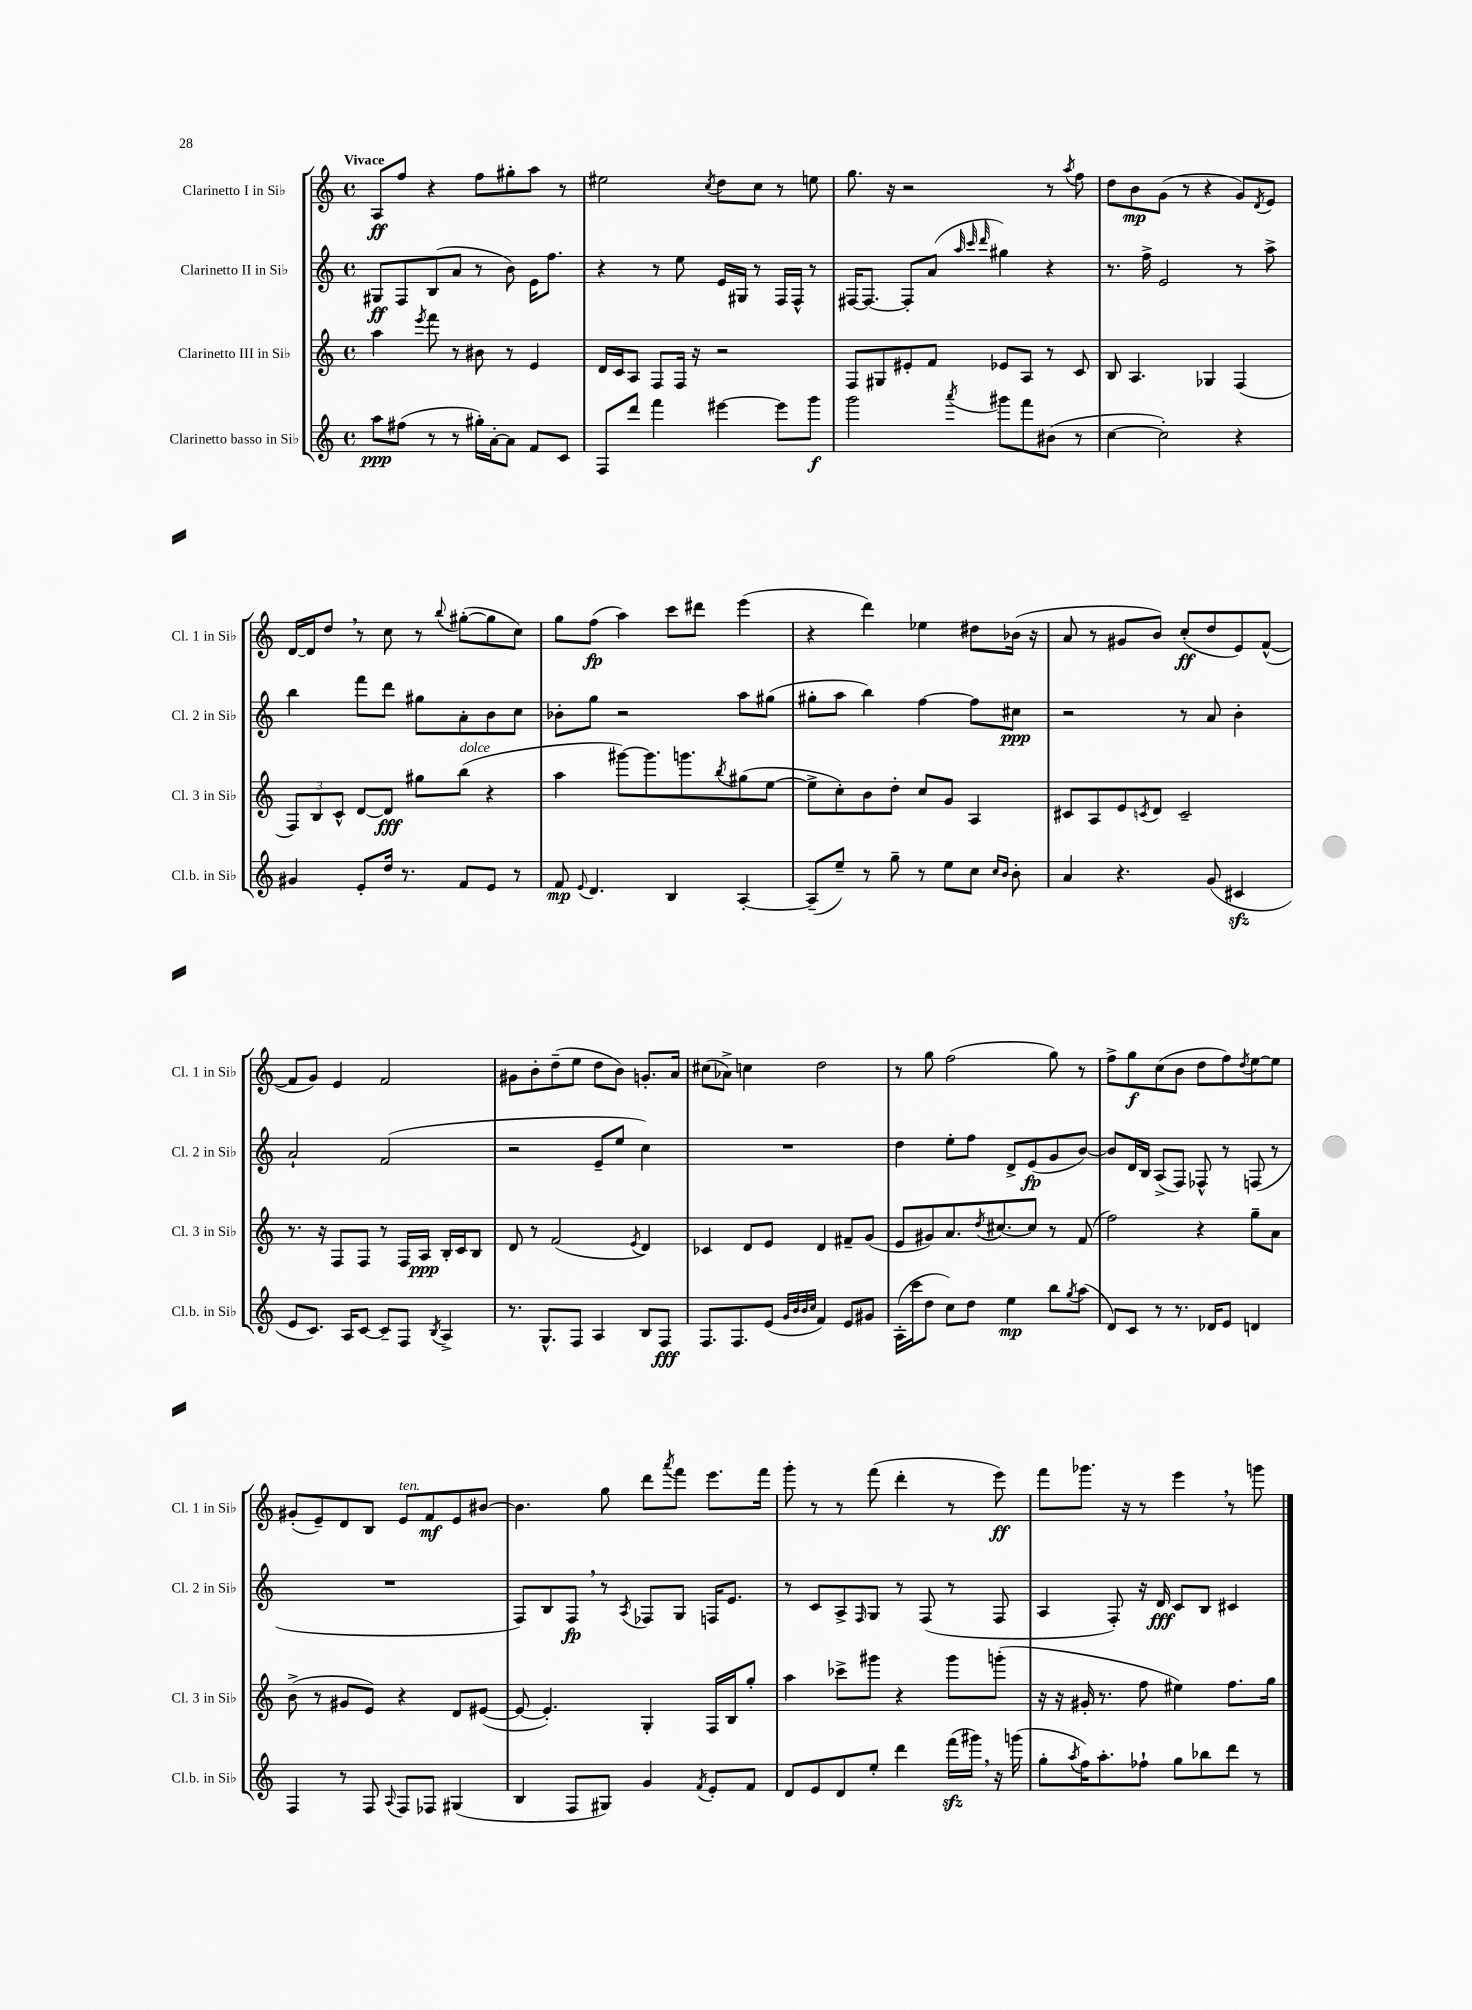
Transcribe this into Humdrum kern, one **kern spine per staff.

**kern	**kern	**kern	**kern
*staff4	*staff3	*staff2	*staff1
*clefG2	*clefG2	*clefG2	*clefG2
*k[]	*k[]	*k[]	*k[]
*M4/4	*M4/4	*M4/4	*M4/4
*met(c)	*met(c)	*met(c)	*met(c)
8aa\L	4aa\	8G#/L	8A/L
(8ff#\J	.	8F/	8ff/J
.	8qeee/	.	.
8r	8fff\	(8B/	4r
8r	8r	8a/J	.
16gg#'\LL)	8b#\	8r	8ff\L
[16a'\J	.	.	.
8a\]J	8r	8b\)	8gg#'\
8f/L	4e/	16e\LK	8aa\J
.	.	8.ff\J	.
8c/J	.	.	8r
=	=	=	=
8F/L	16d/LL	4r	2ee#\
.	16c/J	.	.
8ddd/J	8A/J	.	.
4fff\	8F/L	8r	.
.	16F/Jk	8ee\	.
.	16r	.	.
.	.	.	8qcc/
[4eee#\	2r	16e/LL	8dd\L
.	.	16G#/JJ	.
.	.	8r	8cc\J
8eee#\]L	.	16F/LL	8r
.	.	16F^^/JJ	.
8ggg\J	.	8r	8ee\
=	=	=	=
2ggg\	8F/L	[16F#/LK	8.gg\
.	.	8.F#/_J	.
.	8G#/	.	.
.	.	.	16r
.	8e#'/	8F#'/]L	2r
.	8f/J	(8a/J	.
.	.	32qqaa/	.
.	.	32qqccc/	.
8qaaa/	.	32qqddd/	.
8ggg#\L	8e-/L	4gg#\)	.
8fff\	8A/J	.	.
(8b#\J	8r	4r	8r
.	.	.	8qaa/
8r	8c/	.	8ff\
=	=	=	=
[4cc\	8B/	8.r	8dd\L
.	4.A/	.	8b\
.	.	16ff^\	.
2cc'\])	.	2e/	(8g\J
.	.	.	8r
.	4G-/	.	4r
4r	(4F/	8r	8g/L)
.	.	.	8qd/
.	.	8aa^\	8e/J
=	=	=	=
4g#/	12F/L)	4bb\	[16d/LL
.	.	.	16d/]J
.	12B/	.	.
.	.	.	8dd/J
.	12c^^/J	.	.
8e'/L	[8d/L	8fff\L	8r
16dd/Jk	8d/]J	8ddd\J	8cc\
8.r	.	.	.
.	8gg#\L	8gg#\L	8r
.	.	.	8qqbb/
8f/L	(8bb\J	8a'\	([8gg#'\L
8e/J	4r	8b\	8gg#\]
8r	.	8cc\J	8cc\J)
=	=	=	=
8f/	4aa\	8b-'\L	8gg\L
8qqe/	.	.	.
4.d/	.	8gg\J	(8ff\J
.	[8ggg#\L)	2r	4aa\)
.	8.ggg#\]	.	.
4B/	.	.	8ccc\L
.	8.ggg\	.	.
.	.	.	8ddd#\J
.	8qbb/	.	.
[4A'/	(8gg#\	8aa\L	(4eee\
.	[8ee\J	(8gg#\J	.
=	=	=	=
(8A~/]L	8ee^\]L	8gg#'\L	4r
8ee~/J)	8cc'\)	8aa\J	.
8r	8b\	4bb\)	4ddd\)
8gg~\	8dd'\J	.	.
8r	8cc/L	[4ff\	4ee-\
8ee\L	8g/J	.	.
8cc\J	4A/	8ff\]L	8dd#\L
16qqcc/LL	.	.	.
16qqb/JJ	.	.	.
8b'\	.	8cc#\J	(16b-\Jk
.	.	.	16r
=	=	=	=
4a/	8c#/L	2r	8a/
.	8A/	.	8r
4.r	8e/	.	8g#/L
.	8qc/	.	.
.	8d/J	.	8b/J)
.	2c~/	8r	(8cc'/L
(8g/	.	8a/	8dd/
4c#/	.	4b'\	8e/)
.	.	.	([8f^^/J
=	=	=	=
8e/L	8.r	2a`/	8f/]L
8.c/J)	.	.	8g/J)
.	16r	.	.
.	8F/L	.	4e/
16A/LK	.	.	.
[8c/J	8F/J	.	.
8c~/]L	8r	(2f/	2f/
8F/J	16F/LL	.	.
.	16A/JJ	.	.
8qB/	.	.	.
4A^/	16B'/LL	.	.
.	16c/J	.	.
.	8B/J	.	.
=	=	=	=
8.r	8d/	2r	8g#\L
.	8r	.	8b'\
8.G^^/L	.	.	.
.	(2f/	.	(8dd~\
8F/J	.	.	8ee\J
4A/	.	8e~/L	8dd\L
.	.	8ee/J	8b\J)
.	8qe/	.	.
8B/L	4d/)	4cc\)	8.g'/L
8F/J	.	.	.
.	.	.	16a/Jk
=	=	=	=
8.F/L	4c-/	1r	(8cc#\L
.	.	.	8a-^\J)
8.F/	.	.	.
.	8d/L	.	4cc\
(8e/J	8e/J	.	.
32qqg/LLL	.	.	.
32qqb/	.	.	.
32qqb/	.	.	.
32qqcc/JJJ	.	.	.
4f/)	4d/	.	2dd\
8e/L	8f#~/L	.	.
8g#/J	(8g/J	.	.
=	=	=	=
(16A'\LL	8e/L	4dd\	8r
16ccc\J	.	.	.
8dd\J	8g#/)	.	8gg\
8cc\L)	8.a/	8ee'\L	(2ff\
8dd\J	.	8ff\J	.
.	8qdd/	.	.
.	[8.cc#/	.	.
4ee\	.	8d^/L	.
.	8cc#/]J	(8e/	.
8bb\L	8r	8g/	8gg\)
8qgg/	.	.	.
(8aa\J	(8f/	[8b/J)	8r
=	=	=	=
8d/L)	2ff\)	8b/]L	8ff^\L
8c/J	.	16d/L	8gg\
.	.	16B/JJ	.
8r	.	(8A^/L	(8cc\
8.r	.	8F/J)	8b\J
.	4r	8F-^^/	8dd\L
16d-/LK	.	.	.
8e/J	.	8r	8ff\)
.	.	.	8qdd/
4d/	8gg~\L	(8F/	[8ee\
.	8a\J	8r	8ee\]J
=	=	=	=
4F/	(8b^\	1r	(8g#'/L
.	8r	.	8e~/)
8r	8g#/L	.	8d/
8F/	8e/J)	.	8B/J
8qqA/	.	.	.
8F/L	4r	.	8e/L
8F-/J	.	.	8f/
(4G#/	8d/L	.	8e/
.	([8e#/J	.	[8b#/J
=	=	=	=
4B/	8e#/_	8F/L)	4.b#\]
.	4.e#'/])	8B/	.
8F/L	.	8F/J	.
8G#/J)	.	8r	8gg\
.	.	8qA/	.
4g/	4G'/	8F-/L	8ddd\L
.	.	.	8qaaa/
.	.	8G/J	8fff\J
8qf/	.	.	.
8e'/L	16F/LL	16F/LK	8.eee\L
.	16B/J	8.e/J	.
8f/J	8gg'/J	.	.
.	.	.	16fff\Jk
=	=	=	=
8d/L	4aa\	8r	8ggg'\
8e/	.	8c/L	8r
8d/	8ccc-^\L	8A^/	8r
.	.	16qqF/	.
8ee'/J	8ggg#\J	8G/J	(8fff\
4ddd\	4r	8r	4ddd'\
.	.	(8F/	.
(16fff\LL	8ggg#\L	8r	8r
16ggg#\JJ)	.	.	.
16r	(8ggg'\J	8F/	8eee\)
(16ggg\	.	.	.
=	=	=	=
8gg'\L	16r	4A/	8fff\L
.	16r	.	.
8qaa/	.	.	.
16ff\K)	16g#'/	.	8.ggg-\J
8.aa'\	8.r	.	.
.	.	8F'/)	.
.	.	.	16r
8ff-`\J	8ff\	16r	8r
.	.	16d/	.
8gg\L	4ee#\)	8c/L	4eee\
8bb-\	.	8B/J	.
8ddd\J	8.ff\L	4c#/	8r
8r	.	.	8ggg\
.	16gg\Jk	.	.
==	==	==	==
*-	*-	*-	*-
